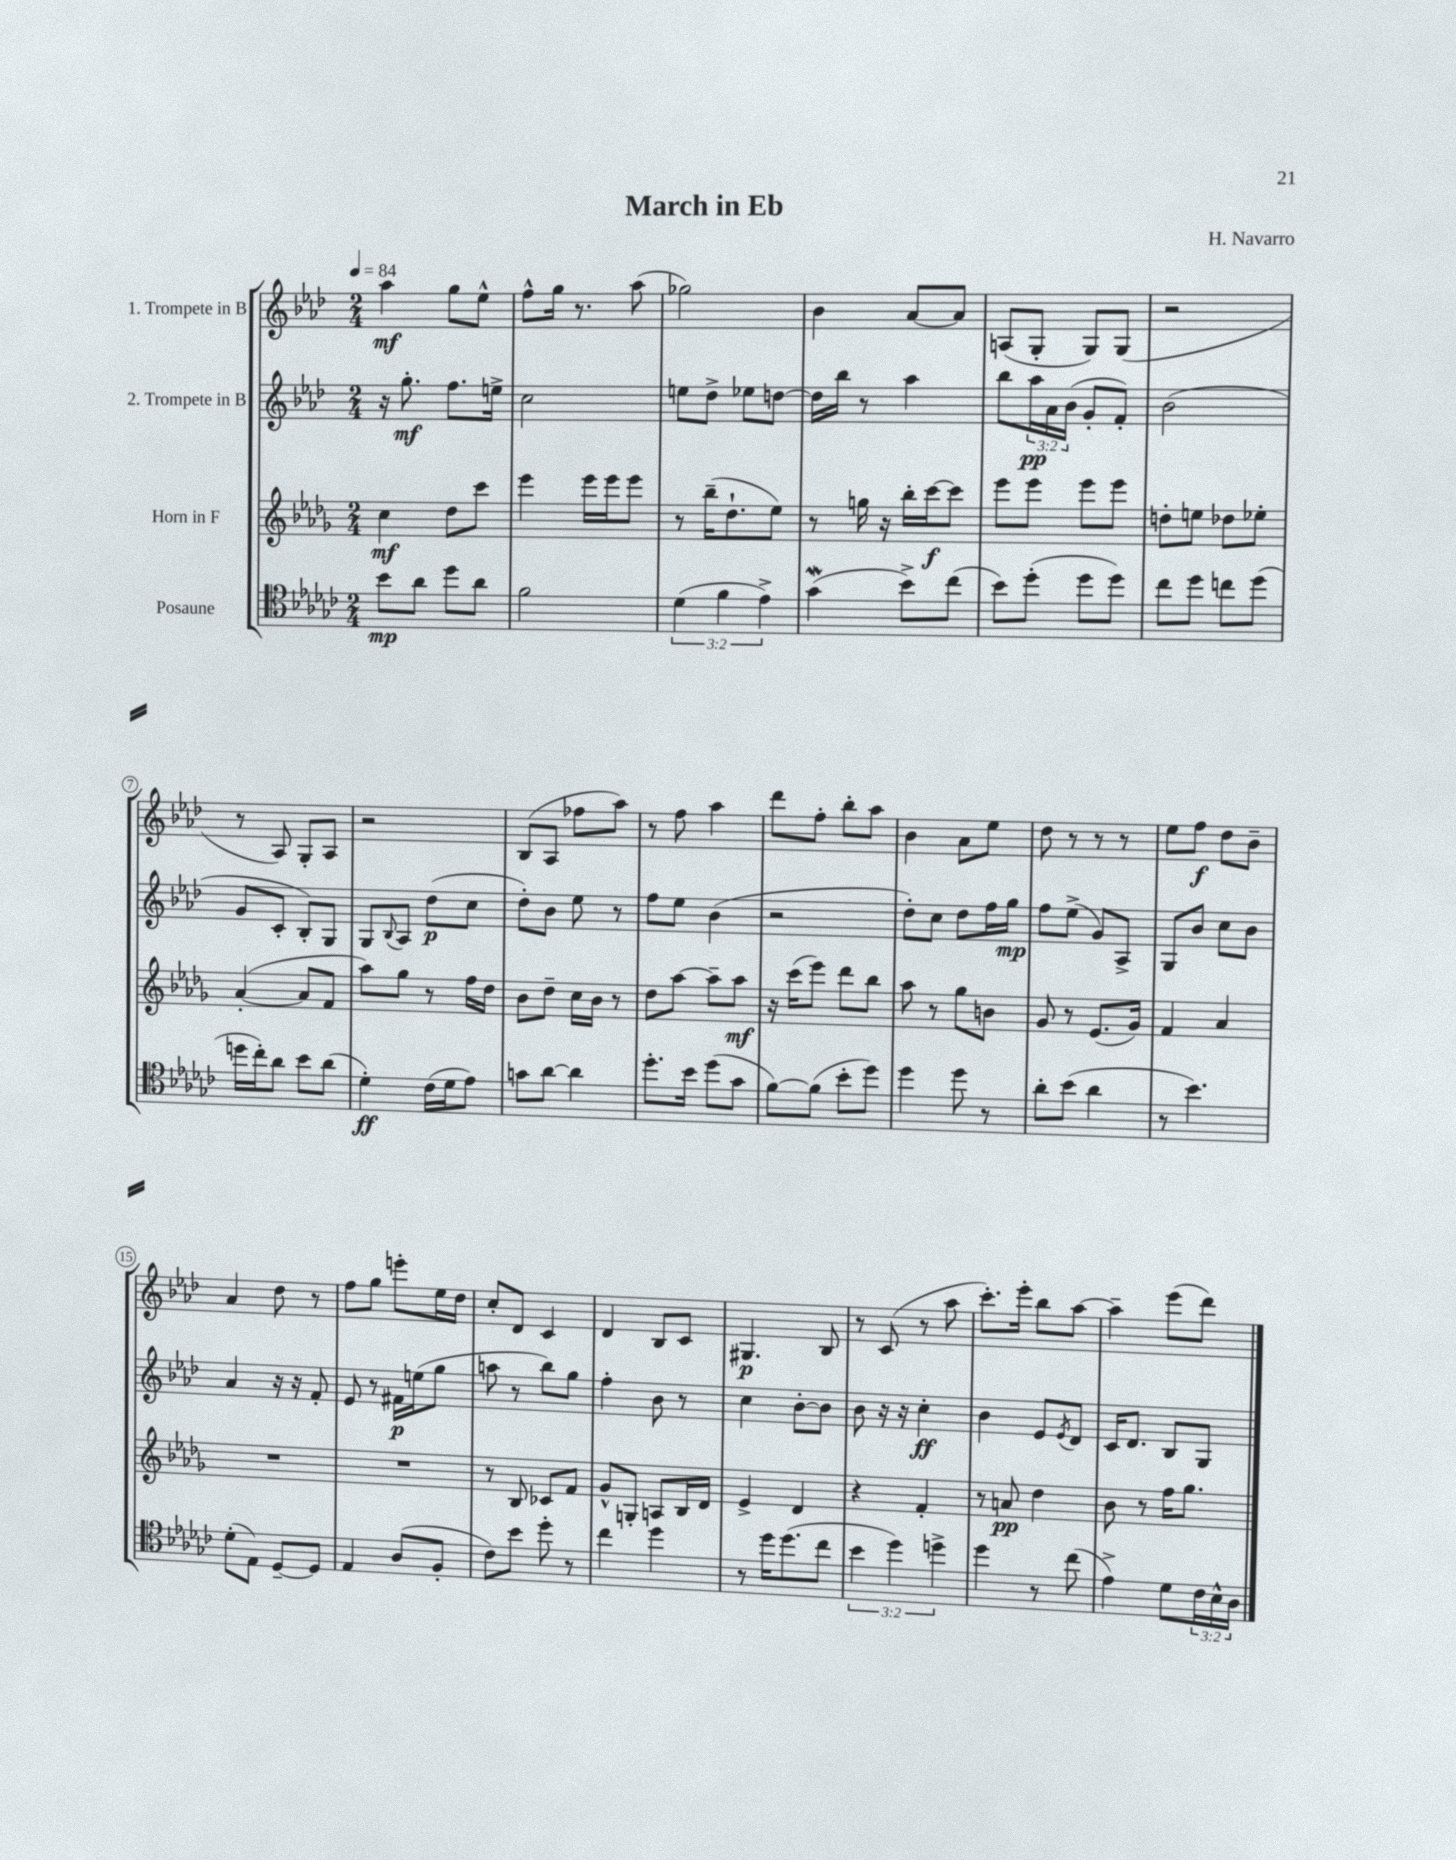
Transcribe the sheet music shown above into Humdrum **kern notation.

**kern	**dynam	**kern	**dynam	**kern	**dynam	**kern	**dynam
*part4	*part4	*part3	*part3	*part2	*part2	*part1	*part1
*staff4	*staff4	*staff3	*staff3	*staff2	*staff2	*staff1	*staff1
*I"Posaune	*	*I"Horn in F	*	*I"2. Trompete in B	*	*I"1. Trompete in B	*
*clefC4	*	*clefG2	*	*clefG2	*	*clefG2	*
*k[b-e-a-d-g-c-]	*	*k[b-e-a-d-g-]	*	*k[b-e-a-d-]	*	*k[b-e-a-d-]	*
*M2/4	*	*M2/4	*	*M2/4	*	*M2/4	*
*MM84	*	*MM84	*	*MM84	*	*MM84	*
=1	=1	=1	=1	=1	=1	=1	=1
8b-\L	mp	4cc\	mf	16r	.	4aa-\	mf
.	.	.	.	8.gg'\	mf	.	.
8a-\J	.	.	.	.	.	.	.
8dd-\L	.	8dd-\L	.	8.ff\L	.	8gg\L	.
8a-\J	.	8ccc\J	.	.	.	8ee-^^\J	.
.	.	.	.	16een^\Jk	.	.	.
=2	=2	=2	=2	=2	=2	=2	=2
2f\	.	4eee-\	.	2cc\	.	8ff^^\L	.
.	.	.	.	.	.	16gg\Jk	.
.	.	.	.	.	.	8.r	.
.	.	16eee-\LL	.	.	.	.	.
.	.	16eee-\J	.	.	.	.	.
.	.	8eee-\J	.	.	.	(8aa-\	.
=3	=3	=3	=3	=3	=3	=3	=3
(6d-\	.	8r	.	8een\L	.	2gg-X\)	.
.	.	(16bb-~\KL	.	8dd-^\J	.	.	.
6f\	.	.	.	.	.	.	.
.	.	8.dd-`\	.	.	.	.	.
.	.	.	.	8ee-X\L	.	.	.
6e-^\)	.	.	.	.	.	.	.
.	.	8ee-\J)	.	[8ddn\J	.	.	.
=4	=4	=4	=4	=4	=4	=4	=4
(4g-w\	.	8r	.	16dd\LL]	.	4b-\	.
.	.	.	.	16bb-\JJ	.	.	.
.	.	16ggn\	.	8r	.	.	.
.	.	16r	.	.	.	.	.
8b-^\L)	.	16bb-'\LL	.	4aa-\	.	[8a-/L	.
.	.	[16ccc\J	f	.	.	.	.
(8cc-\J	.	8ccc\J]	.	.	.	8a-/J]	.
=5	=5	=5	=5	=5	=5	=5	=5
8b-\L)	.	8eee-\L	.	8bb-\L	.	(8An/L	.
(8dd-'\J	.	8eee-\J	.	24aa-\L	pp	8G'/J	.
.	.	.	.	24a-\	.	.	.
.	.	.	.	(24b-\JJ	.	.	.
8dd-\L	.	8eee-\L	.	8g'/L	.	8G/L)	.
8dd-\J)	.	8eee-\J	.	8f'/J)	.	(8G/J	.
=6	=6	=6	=6	=6	=6	=6	=6
8cc-\L	.	8ddn'\L	.	(2b-\	.	2r	.
8dd-\J	.	8een\J	.	.	.	.	.
8ccn\L	.	8dd-X\L	.	.	.	.	.
(8dd-\J	.	8ee-X'\J	.	.	.	.	.
!!LO:LB:g=z
=7	=7	=7	=7	=7	=7	=7	=7
16ddn\LL	.	([4a-'/	.	8g/L	.	8r	.
16cc-'\J)	.	.	.	.	.	.	.
8a-\J	.	.	.	8c'/J	.	8A-/)	.
8b-\L	.	8a-/L]	.	8B-'/L)	.	8G'/L	.
(8a-\J	.	8f/J	.	8G/J	.	8A-/J	.
=8	=8	=8	=8	=8	=8	=8	=8
4d-'\)	ff	8aa-\L)	.	8G/L	.	2r	.
.	.	.	.	8qqB-/	.	.	.
.	.	8gg-\J	.	8A-/J	.	.	.
(16c-\LL	.	8r	.	(8dd-\L	p	.	.
16d-\J	.	.	.	.	.	.	.
8e-\J)	.	16ff\LL	.	8cc\J	.	.	.
.	.	16dd-\JJ	.	.	.	.	.
=9	=9	=9	=9	=9	=9	=9	=9
8gn\L	.	8b-\L	.	8dd-'\L)	.	(8B-/L	.
[8a-\J	.	8dd-~\J	.	8b-\J	.	8A-/J	.
4a-\]	.	16cc\LL	.	8ee-\	.	8ff-X\L	.
.	.	16b-\JJ	.	.	.	.	.
.	.	8r	.	8r	.	8aa-\J)	.
=10	=10	=10	=10	=10	=10	=10	=10
8.dd-'\L	.	8dd-\L	.	8ff\L	.	8r	.
.	.	[8aa-\J	.	8ee-\J	.	8ff\	.
16b-\Jk	.	.	.	.	.	.	.
(8dd-\L	.	8aa-~\L]	.	(4b-\	.	4aa-\	.
8g-\J	.	8aa-\J	mf	.	.	.	.
=11	=11	=11	=11	=11	=11	=11	=11
[8f\L)	.	16r	.	2r	.	8ddd-\L	.
.	.	(16ccc\KL	.	.	.	.	.
(8f\J]	.	8eee-\J)	.	.	.	8ff'\J	.
8b-'\L	.	8ddd-\L	.	.	.	8bb-'\L	.
8dd-\J)	.	8bb-\J	.	.	.	8aa-\J	.
=12	=12	=12	=12	=12	=12	=12	=12
4dd-\	.	8aa-\	.	8dd-'\L)	.	4b-\	.
.	.	8r	.	8cc\J	.	.	.
8dd-\	.	8gg-\L	.	8dd-\L	.	8a-\L	.
8r	.	8bn\J	.	16ff\L	.	8ee-\J	.
.	.	.	.	16gg\JJ	mp	.	.
=13	=13	=13	=13	=13	=13	=13	=13
8a-'\L	.	8g-/	.	8ff\L	.	8dd-\	.
(8b-\J	.	8r	.	(8ee-^\J	.	8r	.
4a-\	.	(8.e-/L	.	8g/L)	.	8r	.
.	.	.	.	8A-^/J	.	8r	.
.	.	16g-/Jk)	.	.	.	.	.
=14	=14	=14	=14	=14	=14	=14	=14
8r	.	4f/	.	8G/L	.	8ee-\L	.
4.b-\)	.	.	.	8b-/J	.	8ff\J	f
.	.	4a-/	.	8cc\L	.	8dd-\L	.
.	.	.	.	8b-\J	.	8b-~\J	.
!!LO:LB:g=z
=15	=15	=15	=15	=15	=15	=15	=15
(8d-'\L	.	2r	.	4a-/	.	4a-/	.
8E-\J)	.	.	.	.	.	.	.
[8D-~/L	.	.	.	16r	.	8dd-\	.
.	.	.	.	16r	.	.	.
8D-/J]	.	.	.	8f'/	.	8r	.
=16	=16	=16	=16	=16	=16	=16	=16
4E-/	.	2r	.	8e-/	.	8ff\L	.
.	.	.	.	8r	.	8gg\J	.
(8A-/L	.	.	.	16f#X\LL	p	8eeen'\L	.
.	.	.	.	(16een\J	.	.	.
8F'/J	.	.	.	8gg\J	.	16ee-\L	.
.	.	.	.	.	.	16dd-\JJ	.
=17	=17	=17	=17	=17	=17	=17	=17
8c-\L)	.	8r	.	8aan\	.	8cc'/L	.
8b-\J	.	8B-/	.	8r	.	8d-/J	.
8dd-'\	.	8c-X/L	.	8bb-\L)	.	4c/	.
8r	.	8f/J	.	8gg\J	.	.	.
=18	=18	=18	=18	=18	=18	=18	=18
4cc-\	.	8g-^^/L	.	4ff'\	.	4d-/	.
.	.	8Gn'/J	.	.	.	.	.
4dd-\	.	8An/L	.	8b-\	.	8B-/L	.
.	.	16B-/L	.	8r	.	8c/J	.
.	.	16d-/JJ	.	.	.	.	.
=19	=19	=19	=19	=19	=19	=19	=19
8r	.	4e-^/	.	4cc\	.	4.G#X/	p
16dd-\KL	.	.	.	.	.	.	.
(8.dd-\	.	.	.	.	.	.	.
.	.	4d-/	.	[8b-'\L	.	.	.
8cc-\J	.	.	.	8b-\J]	.	8B-/	.
=20	=20	=20	=20	=20	=20	=20	=20
6b-\	.	4r	.	8b-\	.	8r	.
.	.	.	.	16r	.	(8c/	.
6dd-\)	.	.	.	.	.	.	.
.	.	.	.	16r	.	.	.
.	.	4f'/	.	4cc'\	ff	8r	.
6ddn^\	.	.	.	.	.	.	.
.	.	.	.	.	.	8aa-\	.
=21	=21	=21	=21	=21	=21	=21	=21
4dd-\	.	8r	.	4b-\	.	8.ccc'\L)	.
.	.	8an/	pp	.	.	.	.
.	.	.	.	.	.	16eee-'\Jk	.
8r	.	4dd-\	.	8e-/L	.	8bb-\L	.
.	.	.	.	8qe-/	.	.	.
(8cc-\	.	.	.	8d-/J	.	[8aa-\J	.
=22	=22	=22	=22	=22	=22	=22	=22
4e-^\)	.	8b-\	.	16c/KL	.	4aa-~\]	.
.	.	.	.	8.d-/J	.	.	.
.	.	8r	.	.	.	.	.
8d-\L	.	16ff\KL	.	8B-/L	.	(8eee-\L	.
.	.	8.gg-\J	.	.	.	.	.
24c-\L	.	.	.	8G/J	.	8ddd-\J)	.
24B-^^\	.	.	.	.	.	.	.
24A-\JJ	.	.	.	.	.	.	.
==	==	==	==	==	==	==	==
*-	*-	*-	*-	*-	*-	*-	*-
